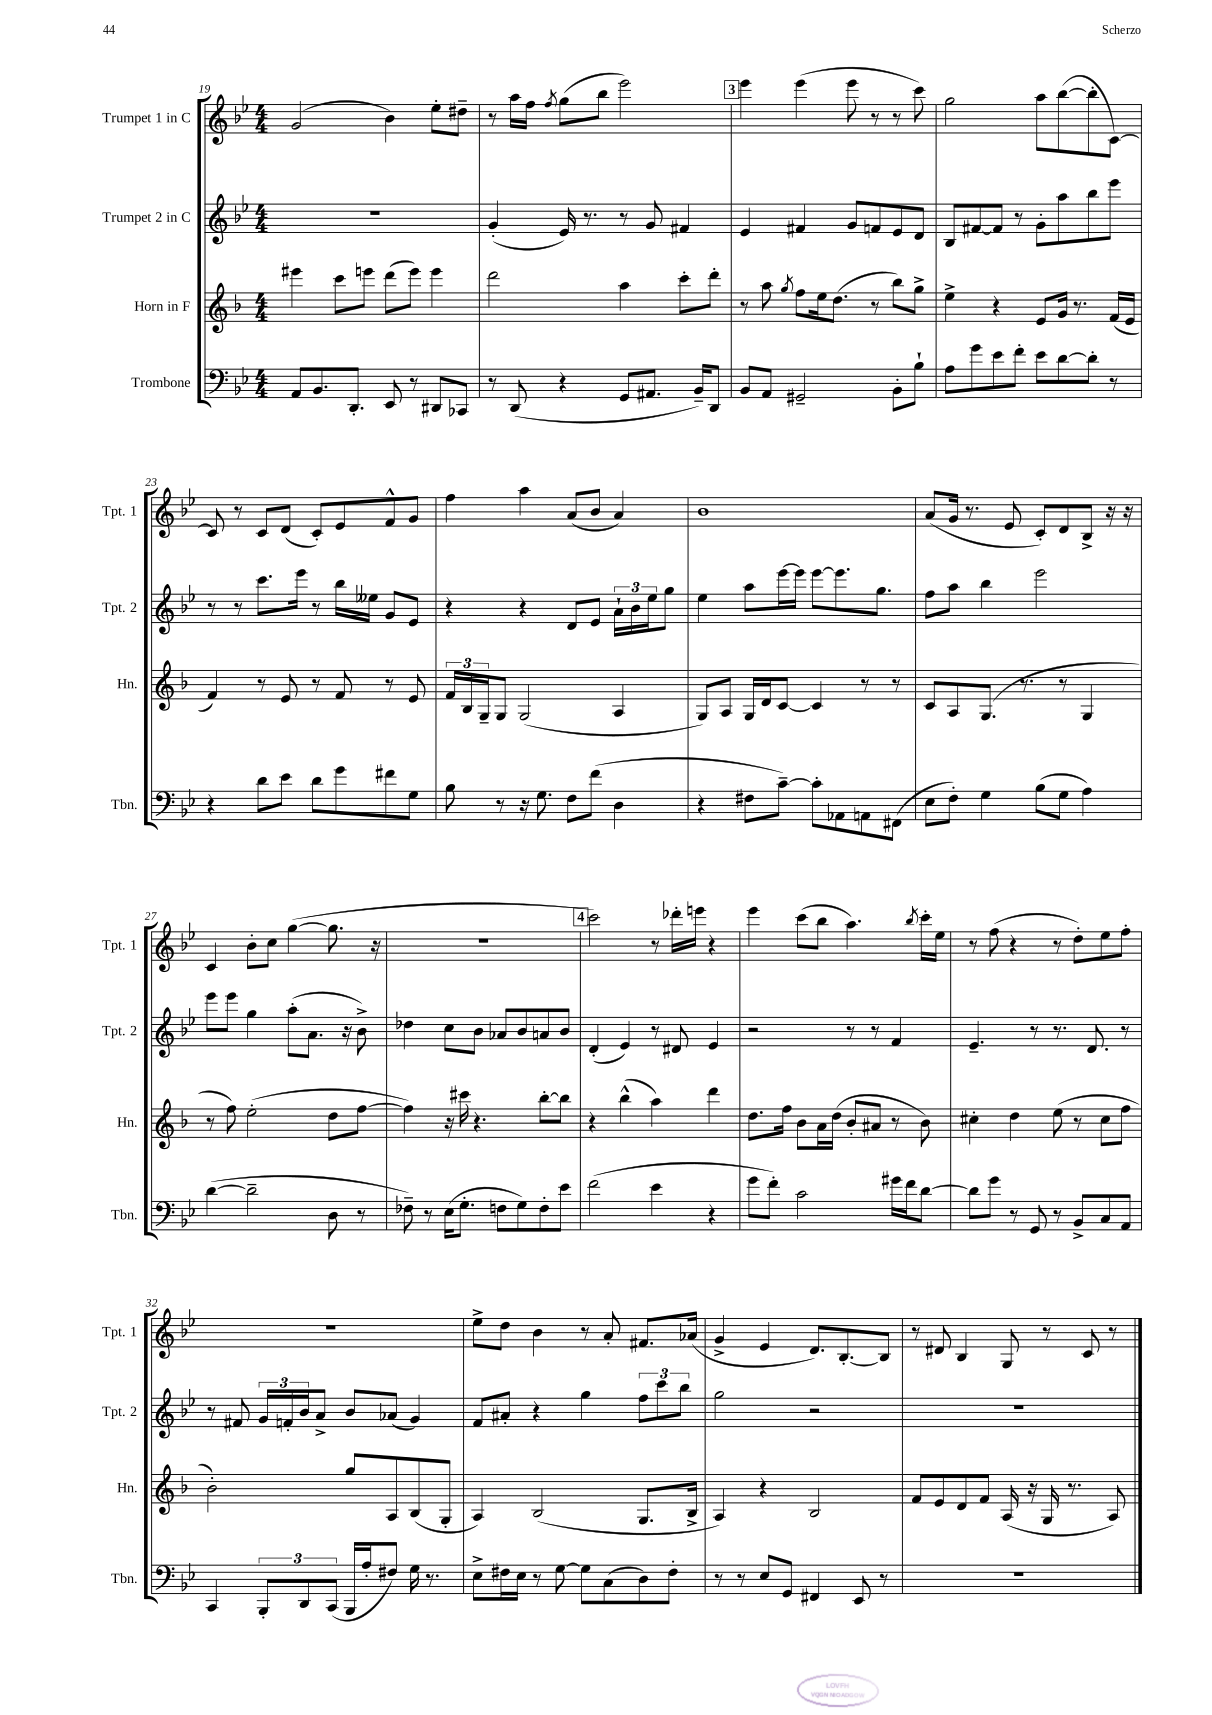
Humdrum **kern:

**kern	**kern	**kern	**kern
*staff4	*staff3	*staff2	*staff1
*clefF4	*clefG2	*clefG2	*clefG2
*k[b-e-]	*k[b-]	*k[b-e-]	*k[b-e-]
*M4/4	*M4/4	*M4/4	*M4/4
8AA	4eee#	1r	(2g
8.BB-	.	.	.
.	8ccc	.	.
8.DD'	.	.	.
.	8eee	.	.
8EE-	(8ddd	.	4b-)
8r	8eee)	.	.
8DD#	4eee	.	8ee-'
8CC-	.	.	8dd#~
=	=	=	=
8r	2ddd	(4g'	8r
(8DD	.	.	16aa
.	.	.	16ff
.	.	.	8qff
4r	.	16e-)	(8gg
.	.	8.r	.
.	.	.	8bb-
8GG	4aa	8r	2eee-)
8.AA#	.	8g	.
.	8ccc'	4f#	.
16BB-~)	.	.	.
8DD	8ddd'	.	.
=	=	=	=
8BB-	8r	4e-	4eee-
8AA	8aa	.	.
.	8qgg	.	.
2GG#~	8ff	4f#	(4eee-
.	16ee	.	.
.	(8.dd	.	.
.	.	8g	8eee-
.	8r	8f	8r
8BB-'	8bb-)	8e-	8r
8B-`	8gg^	8d	8ccc)
=	=	=	=
8A	4ee^	8B-	2gg
8g	.	[8f#	.
8e-	4r	8f#]	.
8f'	.	8r	.
8e-	8e	8g'	8aa
[8d	16g	8aa	([8bb-
.	8.r	.	.
8d']	.	8bb-	8bb-']
8r	(16f	8eee-	[8c)
.	16e	.	.
=	=	=	=
4r	4f)	8r	8c]
.	.	8r	8r
8d	8r	8.ccc	8c
8e-	8e	.	(8d
.	.	16eee-	.
8d	8r	8r	8c')
8g	8f	16bb-	8e-
.	.	16ee--	.
8f#	8r	8g	8f^^
8G	8e	8e-	8g
=	=	=	=
8B-	24f	4r	4ff
.	24B-	.	.
.	24G~	.	.
8r	8G	.	.
16r	(2G	4r	4aa
8.G	.	.	.
8F	.	8d	(8a
(8f	.	8e-	8b-
4D	4A	24a`	4a)
.	.	24b-	.
.	.	24ee-	.
.	.	8gg	.
=	=	=	=
4r	8G)	4ee-	1b-
.	8A	.	.
8F#	16G	8aa	.
.	16d	.	.
[8c~)	[8c	[16eee-	.
.	.	16eee-]	.
8c']	4c]	[8eee-	.
8AA-	.	8.eee-]	.
8AA	8r	.	.
.	.	8.gg	.
(8FF#	8r	.	.
=	=	=	=
8E-	8c	8ff	(8a
8F')	8A	8aa	16g
.	.	.	8.r
4G	(8.G	4bb-	.
.	.	.	8e-
.	8.r	.	.
(8B-	.	2eee-	8c')
8G	8r	.	8d
4A)	4G	.	8B-^
.	.	.	16r
.	.	.	16r
=	=	=	=
([4d	8r	8eee-	4c
.	8ff)	8eee-	.
2d~]	(2ee'	4gg	8b-'
.	.	.	8cc
.	.	(8aa'	([4gg
.	.	8.a	.
8D	8dd	.	8.gg]
.	.	16r	.
8r	[8ff	8b-^)	.
.	.	.	16r
=	=	=	=
8F-~)	4ff])	4dd-	1r
8r	.	.	.
(16E-	16r	8cc	.
8.G'	16ccc#	.	.
.	4.r	8b-	.
8F	.	8a-	.
8G)	.	8b-	.
8F'	[8bb-'	8a	.
8e-	8bb-]	8b-	.
=	=	=	=
(2f	4r	(4d'	2ccc)
.	(4bb-^^	4e-)	.
4e-	4aa)	8r	8r
.	.	8d#	16ddd-'
.	.	.	16eee
4r	4ddd	4e-	4r
=	=	=	=
8g	8.dd	2r	4eee-
8f')	.	.	.
.	16ff	.	.
2c	8b-	.	(8ccc
.	16a	.	8bb-
.	(16dd	.	.
.	8b-'	8r	4.aa)
.	8a#	8r	.
16g#	8r	4f	.
16f	.	.	.
.	.	.	8qbb-
[8d	8b-)	.	16ccc'
.	.	.	16ee-
=	=	=	=
8d]	4cc#'	4.e-~	8r
8g	.	.	(8ff
8r	4dd	.	4r
8GG	.	8r	.
8r	(8ee	8.r	8r
8BB-^	8r	.	8dd')
.	.	8.d	.
8C	8cc#	.	8ee-
8AA	8ff	8r	8ff'
=	=	=	=
4CC	2b-')	8r	1r
.	.	8f#	.
12BBB-'	.	24g	.
.	.	24f'	.
12DD	.	24b-	.
.	.	8a^	.
(12CC	.	.	.
16BBB-	8gg	8b-	.
16A'	.	.	.
8F#)	8A	(8a-	.
16G	(8B-	4g)	.
8.r	.	.	.
.	8G'	.	.
=	=	=	=
8E-^	4A)	8f	8ee-^
16F#	.	8a#'	8dd
16E-	.	.	.
8r	(2B-	4r	4b-
[8G	.	.	.
8G]	.	4gg	8r
(8C	.	.	8a'
8D)	8.G	12ff	8.f#
.	.	12ccc	.
8F#'	.	.	.
.	.	12bb-	.
.	16B-^	.	(16a-
=	=	=	=
8r	4A)	2gg	4g^
8r	.	.	.
8E-	4r	.	4e-
8GG	.	.	.
4FF#	2B-	2r	8.d)
.	.	.	[8.B-'
8EE-	.	.	.
8r	.	.	8B-]
=	=	=	=
1r	8f	1r	8r
.	8e	.	8d#
.	8d	.	4B-
.	8f	.	.
.	(16A	.	8G
.	16r	.	.
.	16G	.	8r
.	8.r	.	.
.	.	.	8c
.	8A)	.	8r
==	==	==	==
*-	*-	*-	*-
